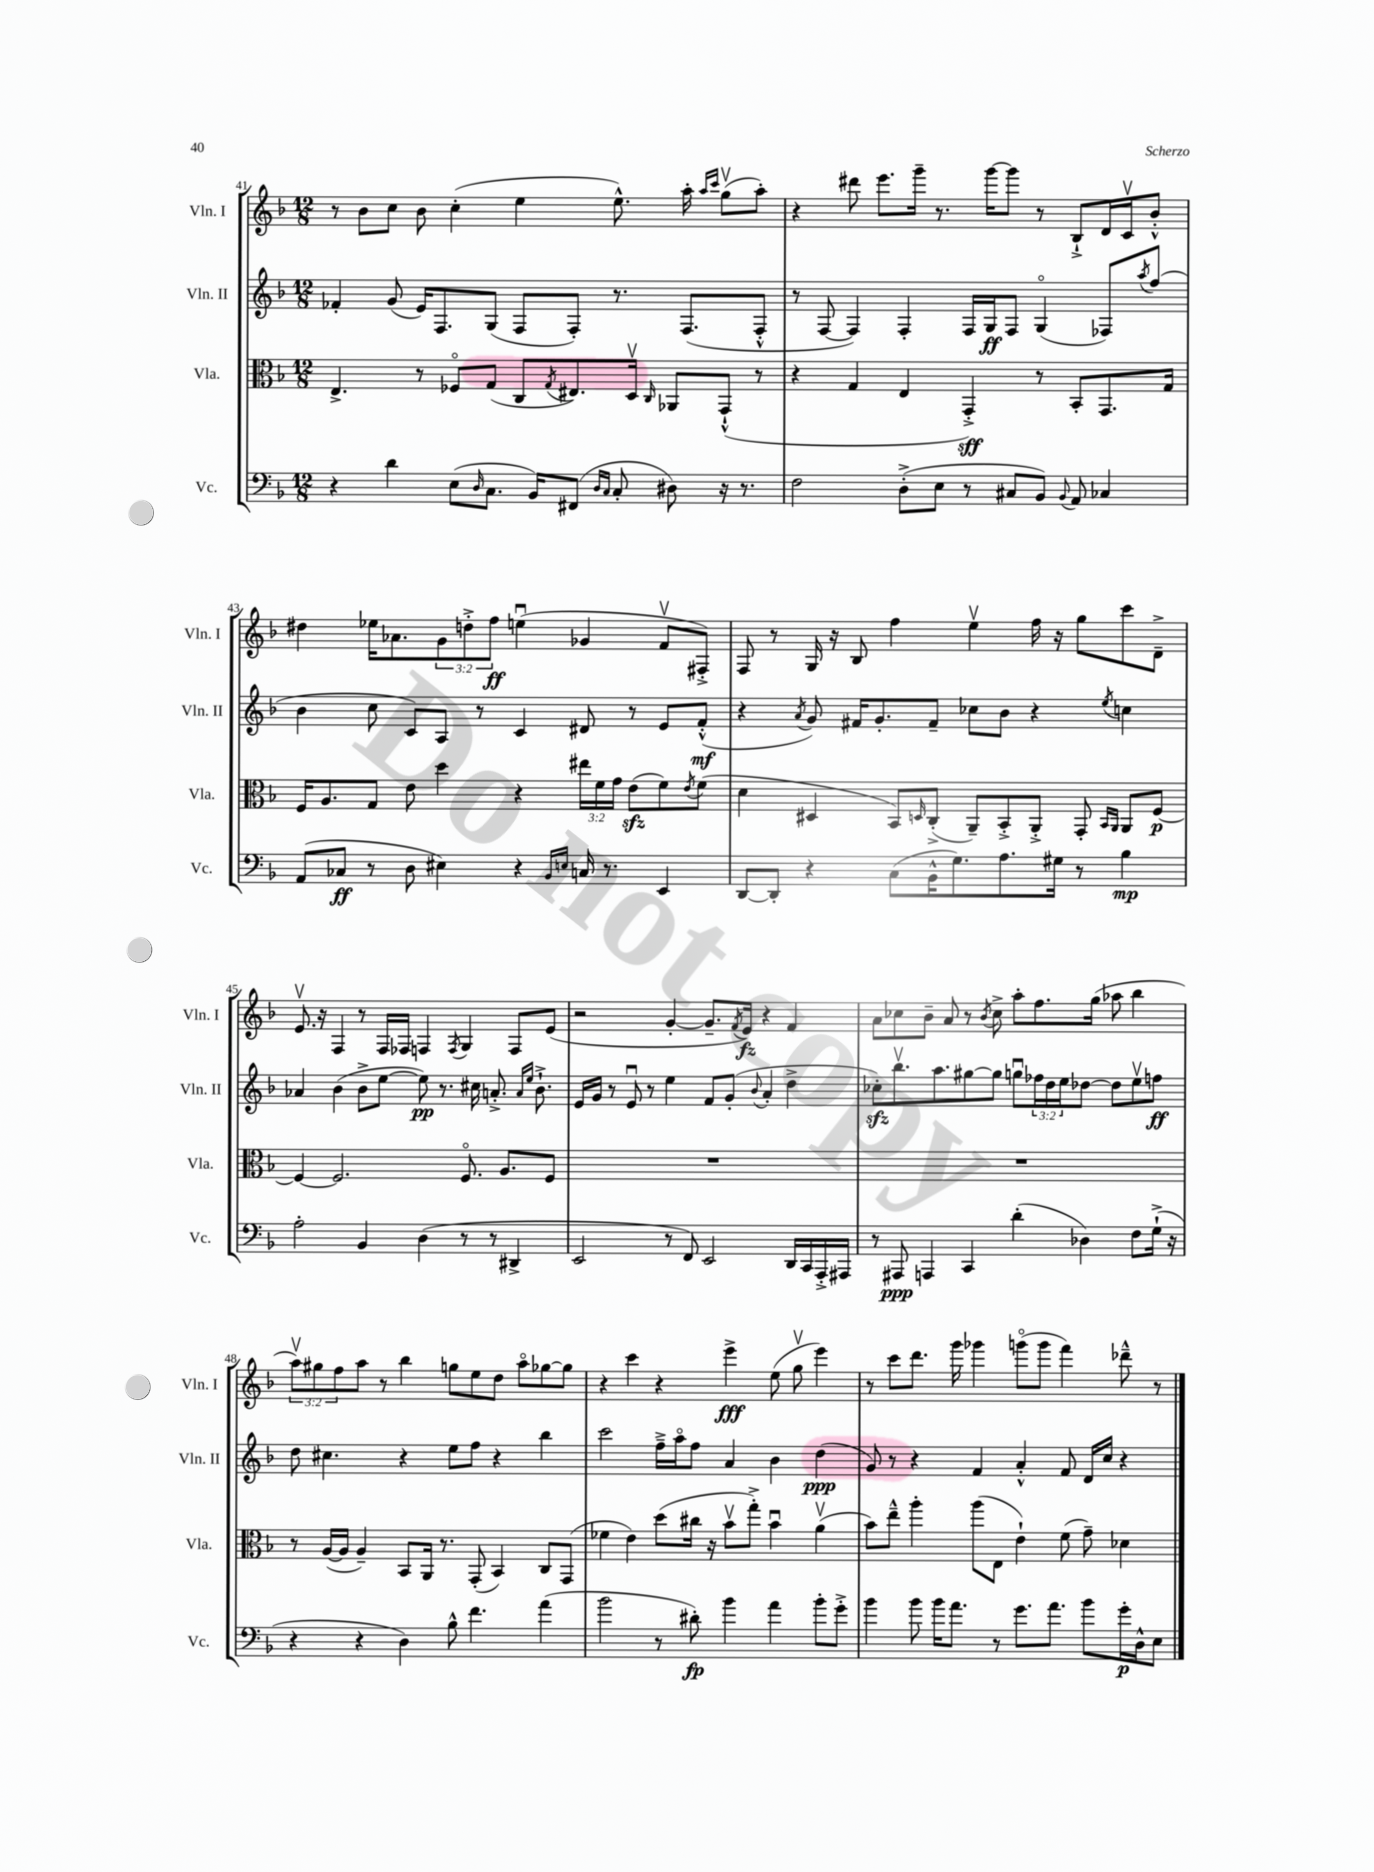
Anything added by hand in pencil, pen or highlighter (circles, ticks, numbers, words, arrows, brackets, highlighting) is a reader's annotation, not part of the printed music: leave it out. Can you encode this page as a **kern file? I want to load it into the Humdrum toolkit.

**kern	**dynam	**kern	**dynam	**kern	**dynam	**kern	**dynam
*part4	*part4	*part3	*part3	*part2	*part2	*part1	*part1
*staff4	*staff4	*staff3	*staff3	*staff2	*staff2	*staff1	*staff1
*I"Vc.	*	*I"Vla.	*	*I"Vln. II	*	*I"Vln. I	*
*I'Vc.	*	*I'Vla.	*	*I'Vln. II	*	*I'Vln. I	*
*clefF4	*	*clefC3	*	*clefG2	*	*clefG2	*
*k[b-]	*	*k[b-]	*	*k[b-]	*	*k[b-]	*
*M12/8	*	*M12/8	*	*M12/8	*	*M12/8	*
=41	=41	=41	=41	=41	=41	=41	=41
4r	.	4.E^/	.	4f-X'/	.	8r	.
.	.	.	.	.	.	8b-\L	.
4d\	.	.	.	(8g/	.	8cc\J	.
.	.	8r	.	16e/KL)	.	8b-\	.
.	.	.	.	8.F/	.	.	.
(8E\L	.	8F-X/L	.	.	.	(4cc'\	.
16qqD/	.	.	.	.	.	.	.
8.C\J	.	(8G/J	.	(8G/J	.	.	.
.	.	8C/L	.	8F/L	.	4ee\	.
16BB-/KL)	.	.	.	.	.	.	.
.	.	8qG/	.	.	.	.	.
(8FF#X/J	.	8.E#X/)	.	8F'/J)	.	.	.
16qqD/LL	.	.	.	.	.	.	.
16qqC/JJ	.	.	.	.	.	.	.
8C'/	.	.	.	8.r	.	8.ee^^\)	.
.	.	16Dv/Jk	.	.	.	.	.
.	.	16qqC/	.	.	.	.	.
8D#X\)	.	8AA-X/L	.	.	.	.	.
.	.	.	.	(8.F/L	.	16aa'\	.
.	.	.	.	.	.	16qqaa/LL	.
.	.	.	.	.	.	16qqccc/JJ	.
16r	.	(8GG`^^/J	.	.	.	(8ggv\L	.
8.r	.	.	.	.	.	.	.
.	.	8r	.	8F'^^/J	.	8aa'\J)	.
=42	=42	=42	=42	=42	=42	=42	=42
2F\	.	4r	.	8r	.	4r	.
.	.	.	.	[8F/	.	.	.
.	.	4G/	.	4F/])	.	8ddd#X\	.
.	.	.	.	.	.	8.eee\L	.
(8D'^\L	.	4E/	.	4F'/	.	.	.
.	.	.	.	.	.	16ggg~\Jk	.
8E\J	.	.	.	.	.	8.r	.
8r	.	4GG'^/)	sff	16F/LL	.	.	.
.	.	.	.	16G/J	ff	[16ggg\KL	.
8C#X/L	.	.	.	8F/J	.	8ggg\J]	.
8BB-/J)	.	8r	.	(4G/	.	8r	.
8qqBB-/	.	.	.	.	.	.	.
8AA/	.	8BB-'/L	.	.	.	8B-`^/L	.
4C-X/	.	8.GG/	.	8F-X/L)	.	16d/L	.
.	.	.	.	.	.	16cv/J	.
.	.	.	.	8qaa/	.	.	.
.	.	.	.	(8ff/J	.	8b-'^^/J	.
.	.	16G/Jk	.	.	.	.	.
!!LO:LB:g=z
=43	=43	=43	=43	=43	=43	=43	=43
(8AA/L	.	16F/KL	.	4b-\	.	4dd#X\	.
.	.	8.A/	.	.	.	.	.
8C-X/J	ff	.	.	.	.	.	.
8r	.	8G/J	.	8cc\	.	16ee-X\KL	.
.	.	.	.	.	.	8.a-X\	.
8D\	.	8e\	.	8c/L)	.	.	.
4E#X\)	.	4dd\	.	8A/J	.	12g\	.
.	.	.	.	.	.	12ddn'^\	.
.	.	.	.	8r	.	.	.
.	.	.	.	.	.	12ff\J	ff
4r	.	4r	.	4c/	.	(4eenu\	.
16qqBB-/LL	.	.	.	.	.	.	.
16qqEn/JJ	.	.	.	.	.	.	.
16Cn/	.	24ee#X\LL	.	8d#X/	.	4g-X/	.
.	.	24f\	.	.	.	.	.
8.r	.	.	.	.	.	.	.
.	.	24g\JJ	.	.	.	.	.
.	.	(8ezz\L	.	8r	.	.	.
4EE/	.	8f\)	.	8e/L	.	8fv/L	.
.	.	8qe/	.	.	.	.	.
.	.	(8f\J	.	(8f'^^/J	mf	8F#X'^/J)	.
=44	=44	=44	=44	=44	=44	=44	=44
[8DD/L	.	4d\	.	4r	.	8F/	.
8DD'/J]	.	.	.	.	.	8r	.
.	.	.	.	8qa/	.	.	.
4r	.	4D#X/	.	8g/)	.	16G/	.
.	.	.	.	.	.	16r	.
.	.	.	.	16f#X/KL	.	8B-/	.
.	.	.	.	8.g'/	.	.	.
(8C\L	.	8BB-/L)	.	.	.	4ff\	.
.	.	16qqDn/	.	.	.	.	.
16BB-^^\K	.	(8C'^/J	.	8f#~/J	.	.	.
8.G\)	.	.	.	.	.	.	.
.	.	8AA~/L)	.	8cc-X\L	.	4eev\	.
8.A\	.	8BB-'^/	.	8b-\J	.	.	.
.	.	8AA'^/J	.	4r	.	16ff\	.
16G#X\Jk	.	.	.	.	.	16r	.
8r	.	8GG'/	.	.	.	8gg\L	.
.	.	16qqBB-/LL	.	.	.	.	.
.	.	16qqAA/JJ	.	8qee/	.	.	.
4B-\	mp	8AA/L	.	4ccn\	.	8ccc\	.
.	.	[8F/J	p	.	.	8d~^\J	.
!!LO:LB:g=z
=45	=45	=45	=45	=45	=45	=45	=45
2A'\	.	4F/_	.	4a-X/	.	8.ev/	.
.	.	.	.	.	.	16r	.
.	.	2.F/]	.	(4b-\	.	4F/	.
4BB-/	.	.	.	8b-^\L	.	8r	.
.	.	.	.	[8ee\J	.	16F/LL	.
.	.	.	.	.	.	16F-X/JJ	.
(4D\	.	.	.	8ee\])	pp	4Fn/	.
.	.	.	.	8.r	.	.	.
.	.	.	.	.	.	8qF/	.
8r	.	8.F/	.	.	.	4G/	.
.	.	.	.	16cc#X\	.	.	.
8r	.	.	.	8.an'^/	.	.	.
.	.	8.A/L	.	.	.	.	.
4DD#X^/	.	.	.	.	.	8F/L	.
.	.	.	.	16qqa/LL	.	.	.
.	.	.	.	16qqee/JJ	.	.	.
.	.	.	.	8.b-`^\	.	.	.
.	.	8F/J	.	.	.	(8e/J	.
=46	=46	=46	=46	=46	=46	=46	=46
2EE/	.	1.r	.	16e/LL	.	2r	.
.	.	.	.	16g/JJ	.	.	.
.	.	.	.	8r	.	.	.
.	.	.	.	8eu/	.	.	.
.	.	.	.	8r	.	.	.
8r	.	.	.	4ee\	.	[4g'/	.
8FF/)	.	.	.	.	.	.	.
2EE/	.	.	.	8f/L	.	8.g~/L]	.
.	.	.	.	(8g'/J	.	.	.
.	.	.	.	.	.	8qf/	.
.	.	.	.	.	.	16e/Jk)	fz
.	.	.	.	8qqb-/	.	.	.
.	.	.	.	4a'/	.	4r	.
16DD/LL	.	.	.	4dd^\	.	4f/	.
16CC/	.	.	.	.	.	.	.
16AAA'^/	.	.	.	.	.	.	.
16AAA#X/JJ	.	.	.	.	.	.	.
=47	=47	=47	=47	=47	=47	=47	=47
8r	.	1.r	.	8cc-Xzz'\L)	.	8a\L	.
8AAA#X/	ppp	.	.	8.bb-v\	.	8cc-X\	.
4AAAn/	.	.	.	.	.	8b-~\J	.
.	.	.	.	8.aa\	.	.	.
.	.	.	.	.	.	8a/	.
4CC/	.	.	.	[8gg#X\	.	8r	.
.	.	.	.	.	.	8qb-/	.
.	.	.	.	8gg#\J]	.	8cc-^\	.
(4d'\	.	.	.	8ggnu\L	.	8aa'\L	.
.	.	.	.	24ff-X\L	.	8.ff\	.
.	.	.	.	24dd\	.	.	.
.	.	.	.	24ee\J	.	.	.
4D-X\)	.	.	.	[8dd-X\J	.	.	.
.	.	.	.	.	.	(16gg\Jk	.
.	.	.	.	8dd-\L]	.	8aa-X\	.
8F\L	.	.	.	8eev\	.	4bb-\	.
(16G`^\Jk	.	.	.	8ffn\J	ff	.	.
16r	.	.	.	.	.	.	.
!!LO:LB:g=z
=48	=48	=48	=48	=48	=48	=48	=48
4r	.	8r	.	8dd\	.	12aav\L)	.
.	.	.	.	.	.	12gg#X\	.
.	.	([16A/LL	.	4.cc#X\	.	.	.
.	.	.	.	.	.	12ff\	.
.	.	16A/JJ]	.	.	.	.	.
4r	.	4A~/)	.	.	.	8aa\J	.
.	.	.	.	.	.	8r	.
4D\)	.	8BB-/L	.	4r	.	4bb-\	.
.	.	16AA/Jk	.	.	.	.	.
.	.	8.r	.	.	.	.	.
8B-^^\	.	.	.	8ee\L	.	8ggn\L	.
4.f\	.	(8GG'/	.	8ff\J	.	8ee\	.
.	.	4BB-/)	.	4r	.	8dd\J	.
.	.	.	.	.	.	8aa\L	.
(4a\	.	8C/L	.	4bb-\	.	[8gg-X\	.
.	.	(8GG/J	.	.	.	8gg-\J]	.
=49	=49	=49	=49	=49	=49	=49	=49
2b-\	.	4f-X\	.	2ccc\	.	4r	.
.	.	4e\)	.	.	.	4ccc\	.
8r	.	(8dd\L	.	16ff~^\LL	.	4r	.
.	.	.	.	16aa\J	.	.	.
8d#X'\)	fp	16cc#X\Jk	.	8ff\J	.	.	.
.	.	16r	.	.	.	.	.
4b-\	.	8b-v\L	.	4a/	.	4eee^\	fff
.	.	8gg'^\J)	.	.	.	.	.
4a\	.	4b-u\	.	4b-\	.	(8ee\	.
.	.	.	.	.	.	8ggv\	.
8b-'\L	.	(4av\	.	(4dd\	ppp	4eee\)	.
8g'^\J	.	.	.	.	.	.	.
=50	=50	=50	=50	=50	=50	=50	=50
4b-\	.	8b-\L)	.	8g/)	.	8r	.
.	.	8ee~^^\J	.	8r	.	8ccc\L	.
8b-\	.	4aa'\	.	4r	.	8.ddd\J	.
16b-\KL	.	.	.	.	.	.	.
8.a\J	.	.	.	.	.	16ggg\	.
.	.	(8aa\L	.	4f/	.	4ggg-X\	.
8r	.	8E\J	.	.	.	.	.
8.g\L	.	4e`\)	.	4a'^^/	.	(8gggn\L	.
.	.	.	.	.	.	8ggg\J	.
8.a\J	.	.	.	.	.	.	.
.	.	(8f\	.	8f/	.	4fff\)	.
8b-\L	.	8g~\)	.	16d/LL	.	.	.
.	.	.	.	16cc/JJ	.	.	.
16g'\L	p	4d-X\	.	4r	.	8ddd-X~^^\	.
16D^^\J	.	.	.	.	.	.	.
8E\J	.	.	.	.	.	8r	.
==	==	==	==	==	==	==	==
*-	*-	*-	*-	*-	*-	*-	*-
